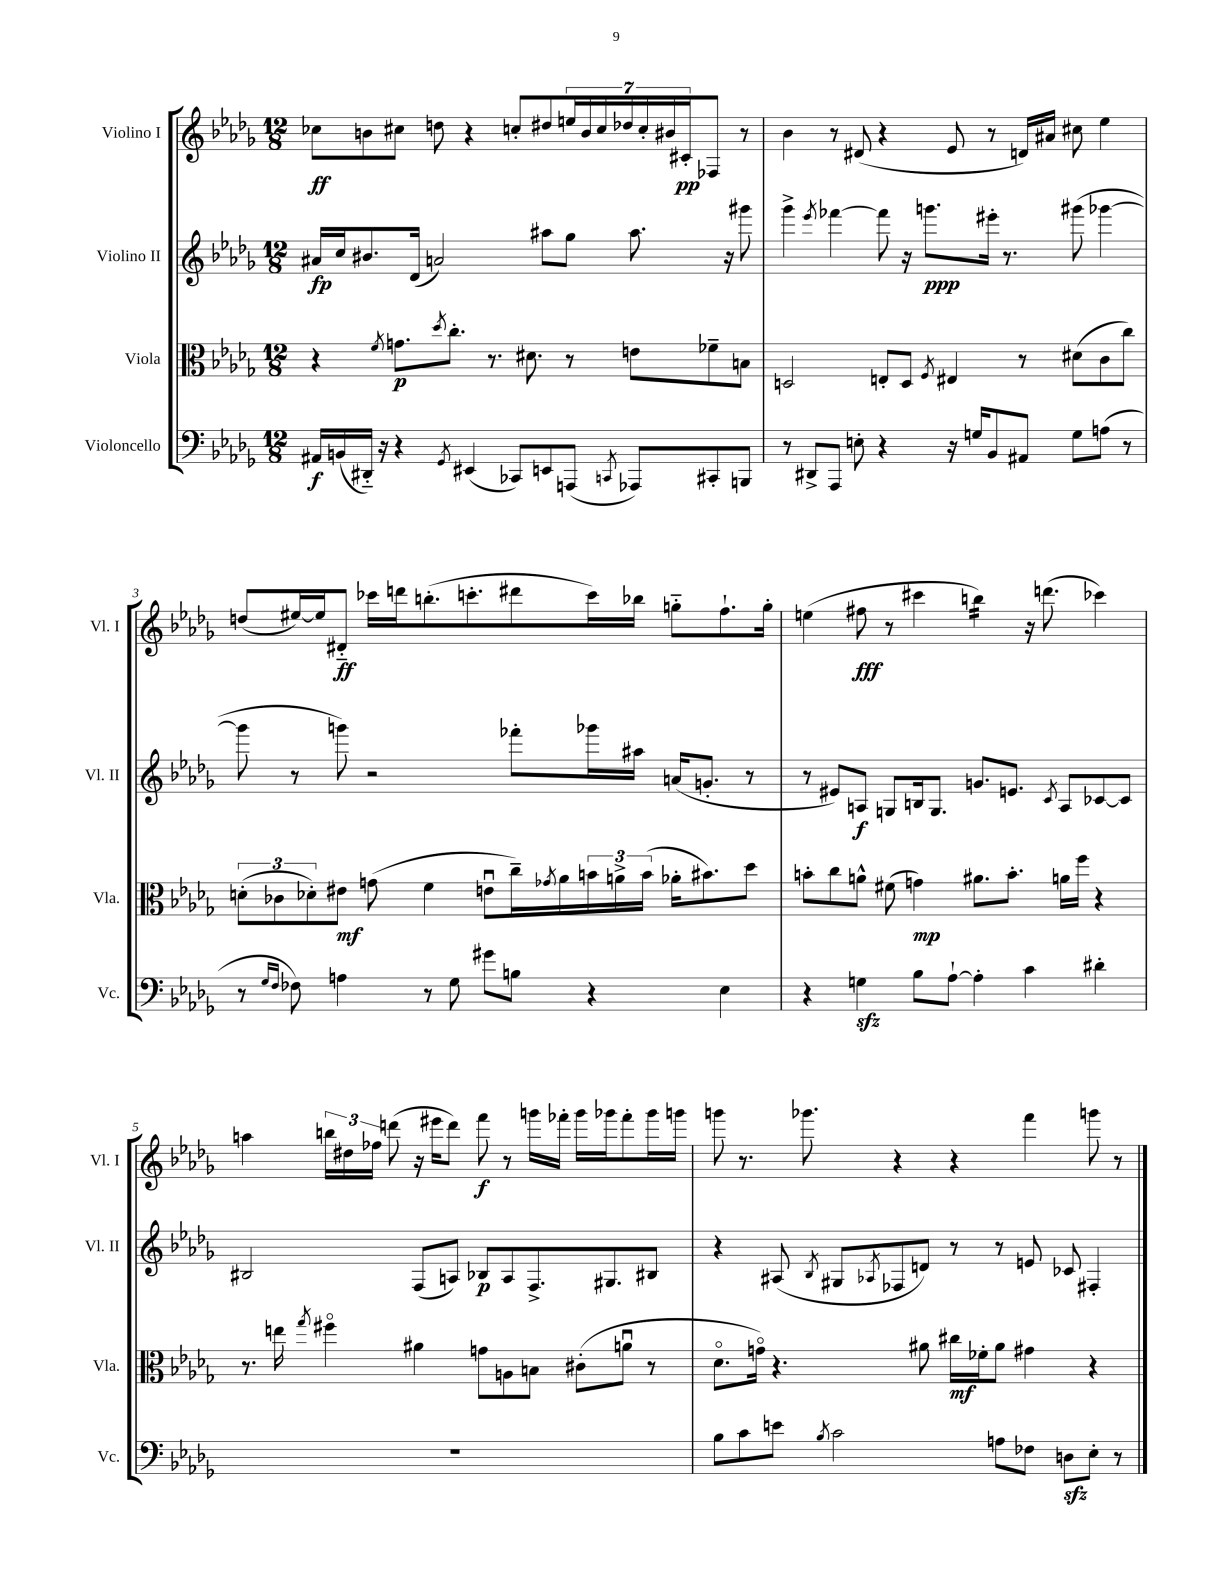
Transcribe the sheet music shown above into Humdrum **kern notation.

**kern	**kern	**kern	**kern
*staff4	*staff3	*staff2	*staff1
*clefF4	*clefC3	*clefG2	*clefG2
*k[b-e-a-d-g-]	*k[b-e-a-d-g-]	*k[b-e-a-d-g-]	*k[b-e-a-d-g-]
*M12/8	*M12/8	*M12/8	*M12/8
16AA#	4r	16a#	8cc-
(16BB	.	16cc	.
16DD#'~)	.	8.b#	8b
16r	.	.	.
.	8qf	.	.
4r	8.g	.	8cc#
.	.	(16d-	.
.	.	2a)	8dd
.	8qdd-	.	.
.	8.cc'	.	.
8qGG-	.	.	.
(4EE#	.	.	4r
.	8.r	.	.
8CC-)	.	.	8cc'
.	8.d#	.	.
8EE	.	8aa#	8dd#
(8AAA	8r	8gg-	28ee
.	.	.	28b
.	.	.	28cc
.	.	.	28dd-
8qCC	.	.	.
8AAA-)	8e	8.aa#	.
.	.	.	28cc'
.	.	.	28b#
.	.	.	28c#'
8CC#'	8f-~	.	8F-
.	.	16r	.
8BBB	8B	8ggg#	8r
=	=	=	=
8r	2D	4ggg-^	4b-
8DD#^	.	.	.
.	.	8qeee-	.
8AAA-	.	[4fff-	8r
8E'	.	.	(8d#
4r	8E'	8fff-]	4r
.	8D	16r	.
.	.	8.ggg	.
.	8qF	.	.
16r	4E#	.	8e-
16G	.	.	.
8BB-	.	16eee#'	8r
.	.	8.r	.
8AA#	8r	.	16d)
.	.	.	16a#
8G	(8d#	(8ggg#	8cc#
(8A	8c	[4ggg-	4ee-
8r	8cc)	.	.
=	=	=	=
8r	(12d'	8ggg-]	(8dd
.	12c-	.	.
16qqG-	.	.	.
16qqF	.	.	.
8F-)	.	8r	[16ee#)
.	12d-')	.	.
.	.	.	16ee#]
4A	8e#	8ggg)	8d#'~
.	(8g	2r	16ccc-
.	.	.	16ddd
8r	4f	.	(8.bb'
8G-	.	.	.
.	.	.	8.ccc'
8g#	8eu	.	.
8B	16cc~)	8fff-'	8ddd#
.	8qg-	.	.
.	16a-	.	.
4r	24b	16ggg-	16ccc)
.	24a^	.	.
.	.	16aa#	16bb-
.	(24b	.	.
.	16a-'	(16a	8gg'~
.	8.b#)	8.g'	.
4E-	.	.	8.ff`
.	8dd-	8r	.
.	.	.	16gg'
=	=	=	=
4r	8b'	8r	(4ee
.	8cc	8e#)	.
4G	8a^^	8A	8ff#
.	(8f#	8G	8r
8B-	4g)	16B	4ccc#
.	.	8.G	.
[8A-`	.	.	.
4A-']	8.a#	8.g	4bb)
.	8.b'	8.e	.
4c	.	.	16r
.	.	.	(8.ddd
.	.	8qc	.
.	16a	8A	.
.	16ff	.	.
4d#'	4r	[8c-	4ccc-)
.	.	8c-]	.
=	=	=	=
1.r	8.r	2B#	4aa
.	16ee	.	.
.	8qgg-	.	.
.	4ff#o	.	24bb
.	.	.	24dd#
.	.	.	24ff-
.	.	.	(8ddd
.	4a#	(8F	16r
.	.	.	16eee#
.	.	8A)	8ddd)
.	8g	8B-	8fff
.	8A	8A	8r
.	8B	8.F^	16ggg
.	.	.	16fff-'
.	(8c#'	.	16ggg
.	.	8.G#	16ggg-
.	8au	.	8fff-'
.	8r	8B#	16ggg-
.	.	.	16ggg
=	=	=	=
8B-	8.d-o	4r	8ggg
8c	.	.	8.r
.	16go)	.	.
8e	4.r	(8A#	.
.	.	.	8.ggg-
8qB-	.	8qB-	.
2c	.	8G#	.
.	.	8qA-	.
.	.	8F-	4r
.	8a#	8d)	.
.	16cc#	8r	4r
.	16f-'	.	.
8A	8a#	8r	.
8F-	4g#	8e	4fff
8D	.	8c-	.
8E-'	4r	4F#'	8ggg
8r	.	.	8r
==	==	==	==
*-	*-	*-	*-
